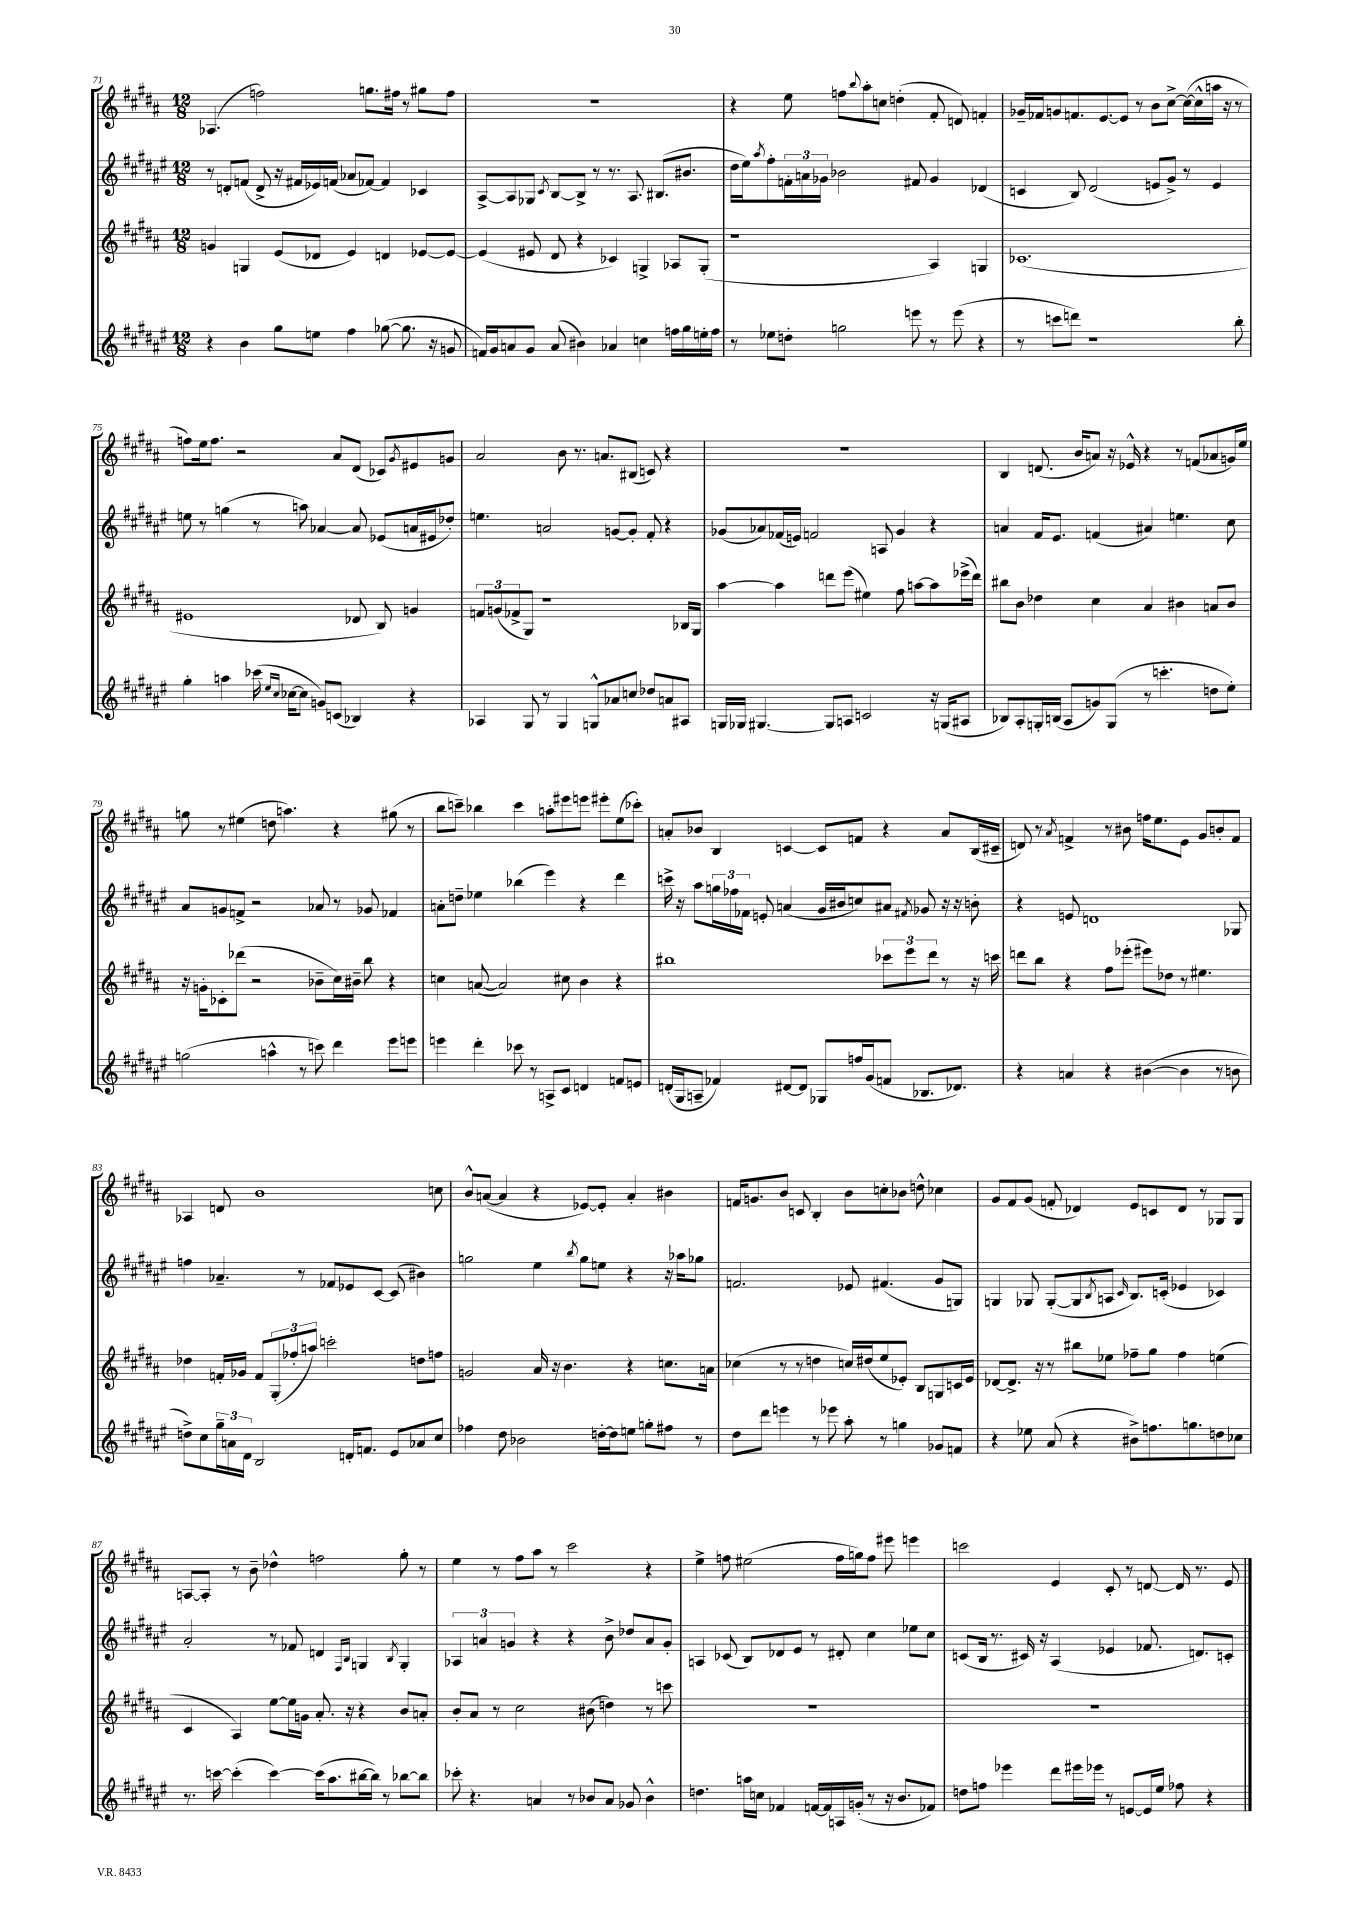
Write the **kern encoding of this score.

**kern	**kern	**kern	**kern
*part4	*part3	*part2	*part1
*staff4	*staff3	*staff2	*staff1
*clefG2	*clefG2	*clefG2	*clefG2
*k[f#c#g#d#a#e#]	*k[f#c#g#d#a#]	*k[f#c#g#d#a#e#]	*k[f#c#g#d#a#]
*M12/8	*M12/8	*M12/8	*M12/8
=71	=71	=71	=71
4r	4gn/	8r	(4.A-X/
.	.	8dn'/L	.
4b\	4Gn/	(8fn/J	.
.	.	8d^/	2ffn\)
8gg#\L	(8e/L	16r	.
.	.	16f#X/LL	.
8een\J	8d-X/J	16e-X/)	.
.	.	(16fn/JJ	.
4ff#\	4e/)	8a-X/L	.
.	.	[8f-X/J)	8.ggn\L
([8gg-X\	4dn/	4f-/]	.
.	.	.	16ff#X\Jk
8.gg-\]	.	.	8r
.	[8e-X/L	4c-X/	8gg#X\L
16r	.	.	.
8gn/	8e-/J_	.	8ff#\J
=72	=72	=72	=72
16fn/LL)	(4e-/]	[8A#^/L	1.r
16g#/J	.	.	.
8an/	.	8A#/]	.
8g#/J	8e#X/	8G-X/J	.
.	.	8qc#/	.
(8a/	8d#/	[8B/L	.
4b#X\)	4r	8B^/J]	.
.	.	8r	.
4a-X/	4c-X/)	8.r	.
.	.	8.A#/	.
4ccn\	4Gn^/	.	.
.	.	(8.B#X/L	.
16ffn\LL	8A-X/L	.	.
16gg#\	.	8.b#X/J	.
16een'\	(8G'/J	.	.
16ff\JJ	.	.	.
=73	=73	=73	=73
8r	1r	16dd#\LL	4r
.	.	16ee#\J)	.
.	.	8qaa#/	.
8ee-X\L	.	8ff#'\	.
8ddn'\J	.	24fn'\L	8ee\
.	.	24an\	.
.	.	24g-X\JJ	.
2ggn\	.	2b-X\	8ffn\L
.	.	.	8qqbb/
.	.	.	8aa#'\
.	.	.	8ccn\J
.	.	.	(4ddn'\
8eeen\	.	8f#X/	.
8r	4A#/)	4g-/	8f#'/
(8eee\	.	.	8dn/)
4r	4Gn/	(4d-X/	4fn'/
=74	=74	=74	=74
8r	(1.c-X	4cn/	16g-X~/LL
.	.	.	16f-X/J
8cccn\L	.	.	8gn/
8dddn\J)	.	8B/)	8.fn/
1r	.	(2d#/	.
.	.	.	[8.e/
.	.	.	8e/J]
.	.	.	8r
.	.	8en/L	8b\L
.	.	8g#^/J)	[8cc#^\J
.	.	8r	(16cc#\LL_
.	.	.	16cc#^^\]
.	.	4e/	16aan\JJ
.	.	.	16r
8bb'\	.	.	8r
!!LO:LB:g=z
=75	=75	=75	=75
4gg#'\	1e#X	8een\	8ffn\L)
.	.	8r	16ee\k
.	.	.	8.ff\J
4aan\	.	(4ggn\	.
.	.	.	2r
(16ccc-X\	.	8r	.
16qqee#/LL	.	.	.
16qqcc#/JJ	.	.	.
[16cc-X\KL	.	.	.
8cc-\J]	.	8aan\)	.
8gn/L)	.	[4a-X/	.
(8cn/J	.	.	8a#/L
4B-X/)	8d-X/	8a-/]	(8d#/J
.	8B/)	(8e-X/L	8c-X/L)
.	.	.	8qg#/
4r	4gn/	16an/L	8e#X/
.	.	16e#X/J	.
.	.	8dd-X'/J)	8gn/J
=76	=76	=76	=76
4A-X/	12fn/L	4.een\	2a#/
.	(12gn/	.	.
.	12f-X^/	.	.
8G#/	8G#/J)	.	.
8r	1r	2an/	.
4G#/	.	.	8b\
.	.	.	8.r
8Gn^^/L	.	.	.
.	.	.	8.an/L
8a-X/	.	[8gn/L	.
8ccn/J	.	8g'/J]	(8B#X/J
8dd-X/L	.	8f#'/	8cn/)
8an/	.	4r	4r
8A#X/J	16B-X/LL	.	.
.	16G#/JJ	.	.
=77	=77	=77	=77
16Gn/LL	[4aa#\	(8g-X/L	1.r
16G-X/JJ	.	.	.
[4.G#X/	.	8a-X/)	.
.	4aa#\]	(16f-X/L	.
.	.	16en/JJ)	.
.	.	2fn/	.
8G#/L]	8dddn\L	.	.
8An/J	(8eee\J	.	.
2cn/	4ee#X\)	.	.
.	.	8An/	.
.	8ff#\	4g-/	.
.	[8aan\L	.	.
16r	8aa\]	4r	.
(16Gn/KL	.	.	.
8A#X/J	(16eee-X^\L	.	.
.	16ddd\JJ)	.	.
=78	=78	=78	=78
8B-X/L)	8bb#X\L	4an/	4B/
8A#'/	8b\J	.	.
16Gn'/L	4dd-X\	16f#/KL	(8.dn/
(16Bn/JJ	.	8.e#/J	.
8A#/L	.	.	.
.	.	.	16b/KL
8gn/)	4cc#\	(4fn/	8an/J)
(8G/J	.	.	16r
.	.	.	16e-X^^/
8r	4a#/	4a#X/)	4r
4.cccn'\	.	.	.
.	4b#X\	4.een\	8r
.	.	.	(8fn/L
8ddn\L	8an/L	.	8a-X/
8ee#'\J)	8b#/J	8cc#\	16gn/L)
.	.	.	16ee/JJ
!!LO:LB:g=z
=79	=79	=79	=79
(2ggn\	16r	8a#/L	8ggn\
.	16gn'\KL	.	.
.	8c-X'\	8gn/	8r
.	(8ddd-X\J	8fn^/J	(4ee#X\
.	2r	2r	.
4aan^^\	.	.	8ddn\
.	.	.	4.aan\)
8r	.	.	.
8cccn\)	8b-X~\L	8a-X/	.
4ddd#\	16cc#\L)	8r	4r
.	16b#X~\JJ	.	.
.	8bb\	8g-X/	.
8eee#\L	4r	4f-X/	(8gg#X\
8eeen\J	.	.	8r
=80	=80	=80	=80
4eeen\	4ccn\	8an'\L	8bb\L
.	.	8ddn~\J	8cccn~\J)
4ddd#'\	([8an/	4ee-X\	4bb-X\
.	2a/])	.	.
8ccc-X\	.	(4bb-X\	4ccc\
8r	.	.	.
8An^/L	.	4eee#\)	8aan'\L
8c#/J	8cc#X\	.	8eee#X\
4dn/	4b\	4r	8eeen\J
.	.	.	8eee#X'\L
8fn/L	4r	4ddd#\	(8ee\
8en/J	.	.	8ccc-X'\J)
=81	=81	=81	=81
(16dn'/LL	1bb#X	16cccn^\	8an'/L
16G#/J	.	16r	.
8An~/J	.	8aa#\L	8b-X/J
4f-X/)	.	24ggn\L	4B/
.	.	24ff-X\	.
.	.	24f-X\JJ	.
.	.	8en'/	.
[8d#X/L	.	(4an/	[4cn/
8d#/J]	.	.	.
8G-X/L	.	16g#/LL	8c/L]
.	.	16b#X/J	.
16ffn/L	.	8ccn/)	8fn/J
(16g#/J	.	.	.
8fn/J	12ccc-X\L	8a#X/J	4r
.	12eee\	.	.
.	.	8qf#X/	.
8.B-X/L	.	8g-X/	.
.	12ddd#\J	.	.
.	8r	16r	8a/L
8.d-X/J)	.	16r	.
.	16r	8bn'\	(16B/L
.	16cccn\	.	16c#X~/JJ
=82	=82	=82	=82
4r	8dddn\L	4r	8dn/)
.	8bb\J	.	8r
.	.	.	8qa#/
4an/	4r	8en/	4fn^/
.	.	1dn	.
4r	8ff#\L	.	8r
.	(8eee-X'\J	.	8b#X\
([4b#X\	8eee#X\L)	.	16ffn\KL
.	.	.	8.ee\
.	8dd-X\J	.	.
4b#\]	8r	.	8e\J
.	4.ee#X\	.	8g#/L
8r	.	.	8bn'/
8bn\	.	8G-X/	8f/J
!!LO:LB:g=z
=83	=83	=83	=83
8ddn^\L)	4dd-X\	4ffn\	4A-X/
8cc#\	.	.	.
24gg#~\L	16fn'/LL	4.a-X~/	8dn/
24an\	.	.	.
.	16g-X/JJ	.	.
24d#\JJ	.	.	.
2B/	8f/L	.	1b
.	(12G#'/	.	.
.	12ff-X'/	.	.
.	.	8r	.
.	12aan/J)	.	.
.	2cccn'\	8f-X/L	.
16dn'/KL	.	8e-X/	.
8.fn/J	.	.	.
.	.	[8c#/J	.
8e#/L	.	(8c#/]	.
8a-X/	8ddn\L	4b#X\)	.
8cc#/J	8ffn\J	.	8ccn\
=84	=84	=84	=84
4ff-X\	2gn/	2ggn\	8b^^/L
.	.	.	([8an/J
8dd#\	.	.	4a/]
2b-X\	.	.	.
.	16a#/	4ee#\	4r
.	16r	.	.
.	4.b\	.	.
.	.	8qbb/	.
.	.	8gg\L	[8e-X/L)
[16ddn'\LL	.	8een\J	8e-'/J]
16dd\J]	.	.	.
8een\J	4r	4r	4a'/
8ggn'\L	.	.	.
8ff#X\J	8.ccn\L	16r	4b#X\
.	.	16aa-X\KL	.
8r	.	8gg-X\J	.
.	16an\Jk	.	.
=85	=85	=85	=85
8dd#\L	(4cc-X\	2.fn/	16fn/KL
.	.	.	8.gn/
8ddd#\J	.	.	.
4eeen\	8r	.	8b/J
.	8r	.	8cn/
8r	4ddn\	.	4B'/
8eee-X\	.	.	.
8aa#'\	16ccn/LL)	8e-X/	8b\L
.	(16dd#X/J	.	.
8r	8ee/	(4.f#X/	8ccn'\
4ggn\	8e-X'/J)	.	8b-X\J
.	8B/L	.	8ddn^^\
8g-X/L	8Gn/	8g#/L	4cc-X\
8fn/J	16cn/L	8Gn/J)	.
.	16e-/JJ	.	.
=86	=86	=86	=86
4r	[8d-X/L	4Gn/	8g#/L
.	8.d-^/J]	.	8f#/
8ee-X\	.	8G-X/	(8g#/J
.	16r	.	.
(8a#/	8r	([8G-'/L	8fn'/
4r	8bb#X\L	8G-/]	4d-X/)
.	.	8qB/	.
.	8ee-X\J	8An/J	.
.	.	16qqc#/	.
8b#X^\L)	8ff-X~\L	8.B/L)	8e/L
8.ffn\	8gg#\J	.	8cn/
.	.	(16cn'/Jk	.
.	4ff-\	4e-X/	8d-/J
8.ggn\	.	.	.
.	.	.	8r
8ddn\	(4een\	4c-X/)	8G-X/L
8cc-X\J	.	.	8G-/J
!!LO:LB:g=z
=87	=87	=87	=87
8.r	4c#/	2a#'/	[8An/L
.	.	.	8A'/J]
[16cccn\	.	.	.
(4ccc'\]	4A#/)	.	8r
.	.	.	8b~\
[4ccc\)	[8ee\L	8r	4dd-X^^\
.	16ee\L]	8f-X/	.
.	16gn\JJ	.	.
(16ccc\KL]	8.a#'/	4dn/	2ffn\
8.aa#\	.	.	.
.	16r	.	.
.	.	16qqF#/LL	.
.	.	16qqB/JJ	.
[16bb#X\L	4r	4Gn/	.
16bb#\JJ])	.	.	.
8r	.	.	.
.	.	8qB/	.
[8bb-X\L	8b/L	4G'/	8gg#'\
8bb-\J]	8an'/J	.	8r
=88	=88	=88	=88
8ccc-X'\	8b'/L	6A-X/	4ee\
4.r	8a#/J	.	.
.	.	6an/	.
.	8r	.	8r
.	.	6gn/	.
.	2cc#\	.	8ff#\L
4an/	.	4r	8aa#\J
.	.	.	8r
8r	.	4r	2ccc#\
8b-X/L	(8b#X\	.	.
8a/J	4ddn\)	8b^\	.
8g-X/	.	8dd-X/L	.
4b-^^\	8r	8a/	4r
.	8cccn\	8g'/J	.
=89	=89	=89	=89
4.ddn\	1.r	4An/	4ee^\
.	.	(8c-X/	8ffn\
16aan\LL	.	8B/L)	(2ee#X\
16ccn\JJ	.	.	.
4f-X/	.	8d-X/	.
.	.	8e#/J	.
[16fn/LL	.	8r	.
16f/]	.	.	.
16An/	.	8d#X'/	16ff\LL
(16gn'/JJ	.	.	16ggn\J)
8r	.	4cc#\	8ff\J
16r	.	.	8eee#X\
8.b/L	.	.	.
.	.	8ee-X\L	4eeen\
8f-X/J)	.	8cc#\J	.
=90	=90	=90	=90
8ddn\L	1.r	(8cn/L	2cccn\
8ffn\J	.	16B/Jk	.
.	.	8.r	.
4eee-X\	.	.	.
.	.	16c#X/)	.
.	.	16r	.
8ddd#\L	.	(4A#/	4e/
16eee#X\L	.	.	.
16eee-X\JJ	.	.	.
8r	.	4e-X/	8c#'/
[8en/L	.	.	8r
16e/L]	.	8.f-X/	[8dn/
16ee#/JJ	.	.	.
8ff-X\	.	.	16d/]
.	.	8.dn/L)	8.r
4r	.	.	.
.	.	8cn'/J	8e/
==	==	==	==
*-	*-	*-	*-
